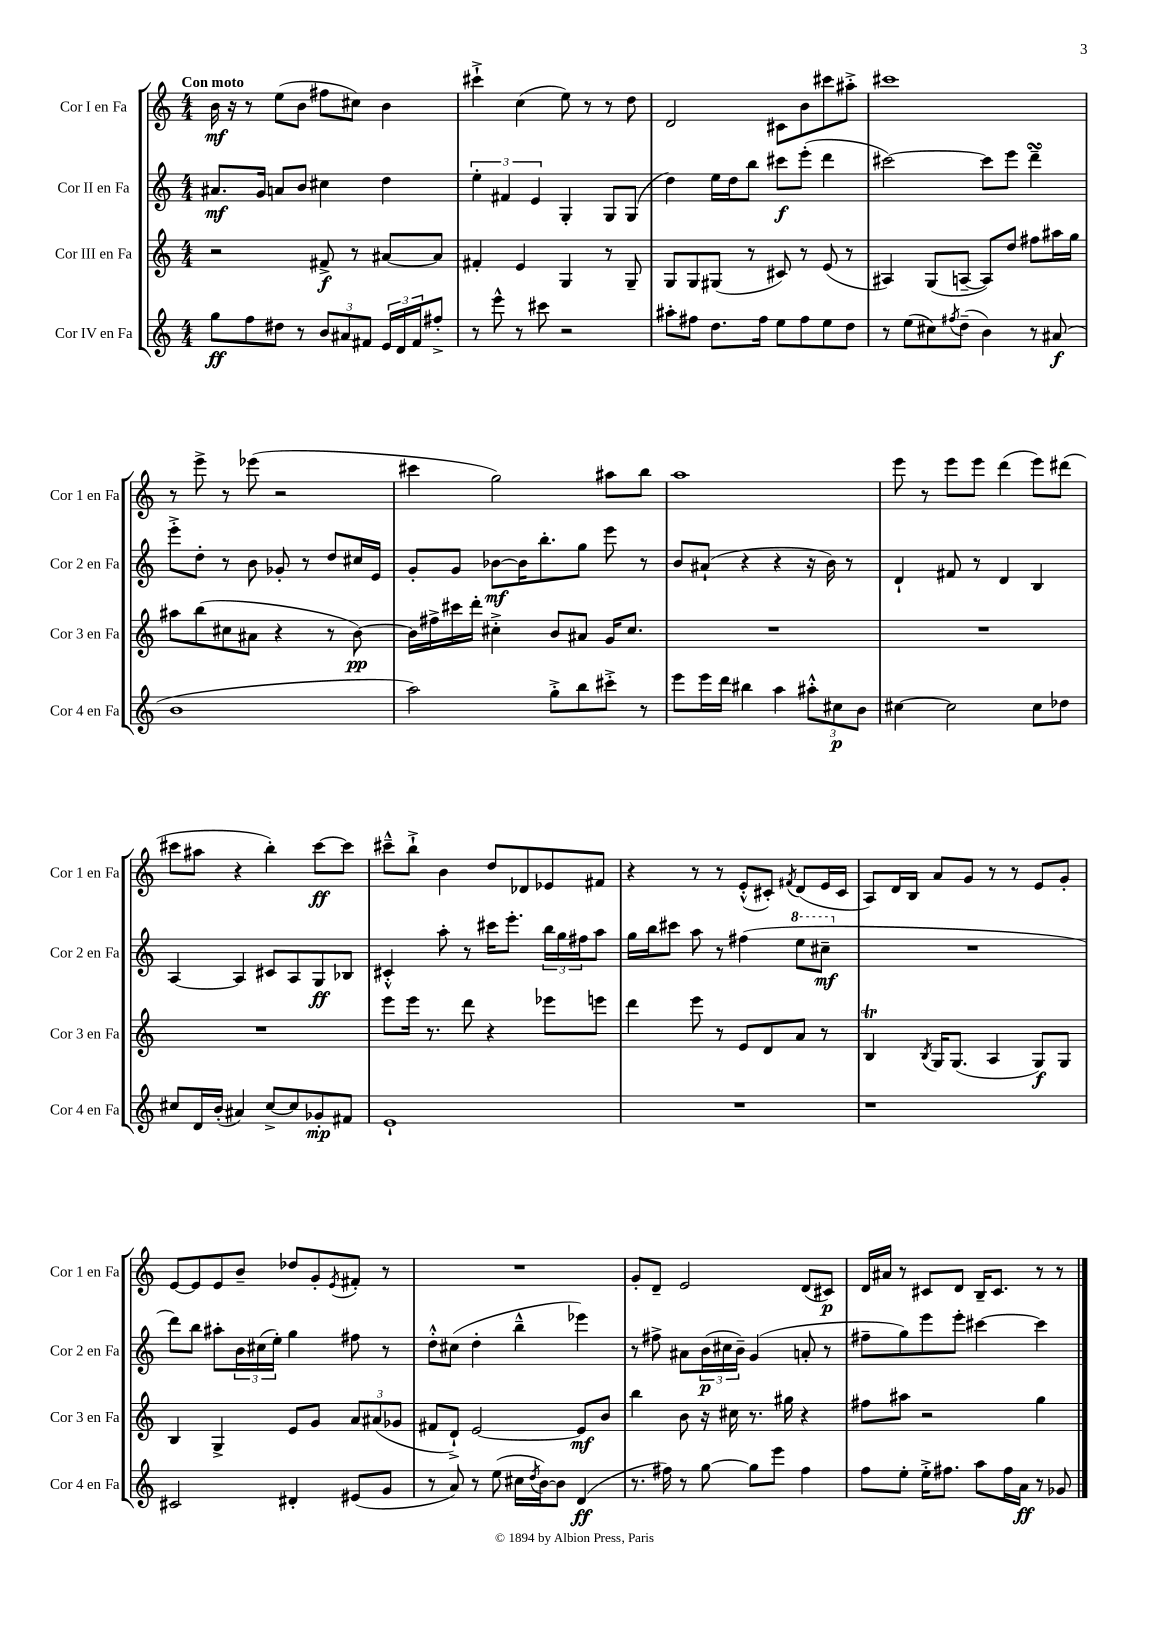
<<
\new StaffGroup <<
\new Staff = "s0" \with { instrumentName = "Cor I en Fa" shortInstrumentName = "Cor 1 en Fa" } {
    \clef treble \key c \major \numericTimeSignature \time 4/4 \tempo "Con moto"
    b'16\mf r16 r8 e''8( b'8 fis''8 cis''8) b'4 |
    cis'''4-!-> c''4( e''8) r8 r8 d''8 |
    d'2 cis'8 b'8 cis'''8 ais''8-.-> |
    cis'''1 |
    r8 e'''8-> r8 ees'''8( r2 |
    cis'''4 g''2) ais''8 b''8 |
    a''1 |
    e'''8 r8 e'''8 e'''8 d'''4( e'''8) dis'''8( |
    cis'''8 ais''8 r4 b''4-.) cis'''8~\ff cis'''8 |
    cis'''8---^ b''8-!-> b'4 d''8 des'8 ees'8 fis'8 |
    r4 r8 r8 e'8-.-^( cis'8-.) \acciaccatura { fis'8 } d'8( e'16 cis'16 |
    a8) d'16 b16 a'8 g'8 r8 r8 e'8 g'8-. |
    e'8~ e'8 e'8 b'8-- des''8 g'8-. \acciaccatura { e'8 } fis'8-. r8 |
    R1 |
    g'8-. d'8-- e'2 d'8( cis'8\p) |
    d'16 ais'16 r8 cis'8 d'8 b16-- cis'8. r8 r8 \bar "|." |
}
\new Staff = "s1" \with { instrumentName = "Cor II en Fa" shortInstrumentName = "Cor 2 en Fa" } {
    \clef treble \key c \major \numericTimeSignature \time 4/4
    ais'8.\mf g'16 a'8 b'8 cis''4 d''4 |
    \tuplet 3/2 { e''4-. fis'4 e'4 } g4-. g8 g8( |
    d''4) e''16 d''16 b''8 cis'''8\f e'''8-.( d'''4 |
    cis'''2~) cis'''8 e'''8 d'''4--\turn |
    e'''8-.-> d''8-. r8 b'8 ges'8-. r8 d''8 cis''16 e'16 |
    g'8-. g'8 bes'8~\mf bes'16 b''8.-. g''8 e'''8 r8 |
    b'8 ais'8-!( r4 r4 r16 b'16) r8 |
    d'4-! fis'8 r8 d'4 b4 |
    a4~ a4 cis'8 a8 g8\ff bes8 |
    cis'4-.-^ a''8-. r8 cis'''16 e'''8.-. \tuplet 3/2 { b''16 g''16 fis''16 } a''8 |
    g''16 b''16 cis'''8 a''8 r8 fis''4( \ottava #1 e'''8 cis'''!8--\mf \ottava #0 |
    R1 |
    d'''8) b''8 ais''8-. \tuplet 3/2 { b'16 cis''16( e''16-.) } g''4 fis''8 r8 |
    d''8-.-^ cis''8( d''4-. b''4---^ ees'''4) |
    r8 fis''8-> ais'8 \tuplet 3/2 { b'16\p( cis''16 b'16--) } g'4( a'8-. r8 |
    fis''8-- g''8) e'''8 e'''8-. cis'''4~ cis'''4 \bar "|." |
}
\new Staff = "s2" \with { instrumentName = "Cor III en Fa" shortInstrumentName = "Cor 3 en Fa" } {
    \clef treble \key c \major \numericTimeSignature \time 4/4
    r2 fis'8->\f r8 ais'8~ ais'8 |
    fis'4-. e'4 g4 r8 g8-- |
    g8 g8 gis8( r8 cis'8) r8 e'8( r8 |
    ais4) g8( a8~-- a8) d''8 fis''8 ais''16 g''16 |
    ais''8 b''8( cis''8 ais'8 r4 r8 b'8~\pp) |
    b'16 fis''16-> cis'''16 d'''16-. cis''4-.-> b'8 ais'8 g'16 cis''8. |
    R1 |
    R1 |
    R1 |
    e'''8 e'''16 r8. d'''8 r4 ees'''8 e'''8 |
    d'''4 e'''8 r8 e'8 d'8 a'8 r8 |
    b4\trill \acciaccatura { b8 } g16 g8.( a4 g8\f) g8 |
    b4 g4-> e'8 g'8 \tuplet 3/2 { a'8 ais'8( ges'8 } |
    fis'8 d'8-!->) e'2~ e'8\mf b'8 |
    b''4 b'8 r16 cis''16 r8. gis''16 r4 |
    fis''8 ais''8 r2 g''4 \bar "|." |
}
\new Staff = "s3" \with { instrumentName = "Cor IV en Fa" shortInstrumentName = "Cor 4 en Fa" } {
    \clef treble \key c \major \numericTimeSignature \time 4/4
    g''8\ff f''8 dis''8 r8 \tuplet 3/2 { b'8 ais'8 fis'8 } \tuplet 3/2 { e'16 d'16 fis'16 } fis''8-.-> |
    r8 e'''8-^ r8 cis'''8 r2 |
    ais''8-. fis''8 d''8. fis''16 e''8 fis''8 e''8 d''8 |
    r8 e''8( cis''8) \acciaccatura { fis''8 } d''8--( b'4) r8 ais'8\f( |
    b'1 |
    a''2) g''8-.-> b''8 cis'''8-.-> r8 |
    e'''8 e'''16 d'''16 bis''4 a''4 \tuplet 3/2 { ais''8-.-^ cis''8\p b'8 } |
    cis''4~ cis''2 cis''8 des''8 |
    cis''8 d'16 b'16-.( ais'4) cis''8~-> cis''8 ges'8-.\mp fis'8 |
    e'1-! |
    R1 |
    r1 |
    cis'2 dis'4-. eis'8( g'8 |
    r8 a'8) r8 e''8( cis''16 \acciaccatura { d''8 } b'16~) b'8 d'4\ff( |
    r8. fis''16) r8 g''8~ g''8 e'''8 fis''4 |
    f''8 e''8-. e''16-.-> fis''8. a''8 fis''16 a'16\ff r8 ges'8 \bar "|." |
}
>>
>>
\layout { \context { \Score \remove "Bar_number_engraver" } }
